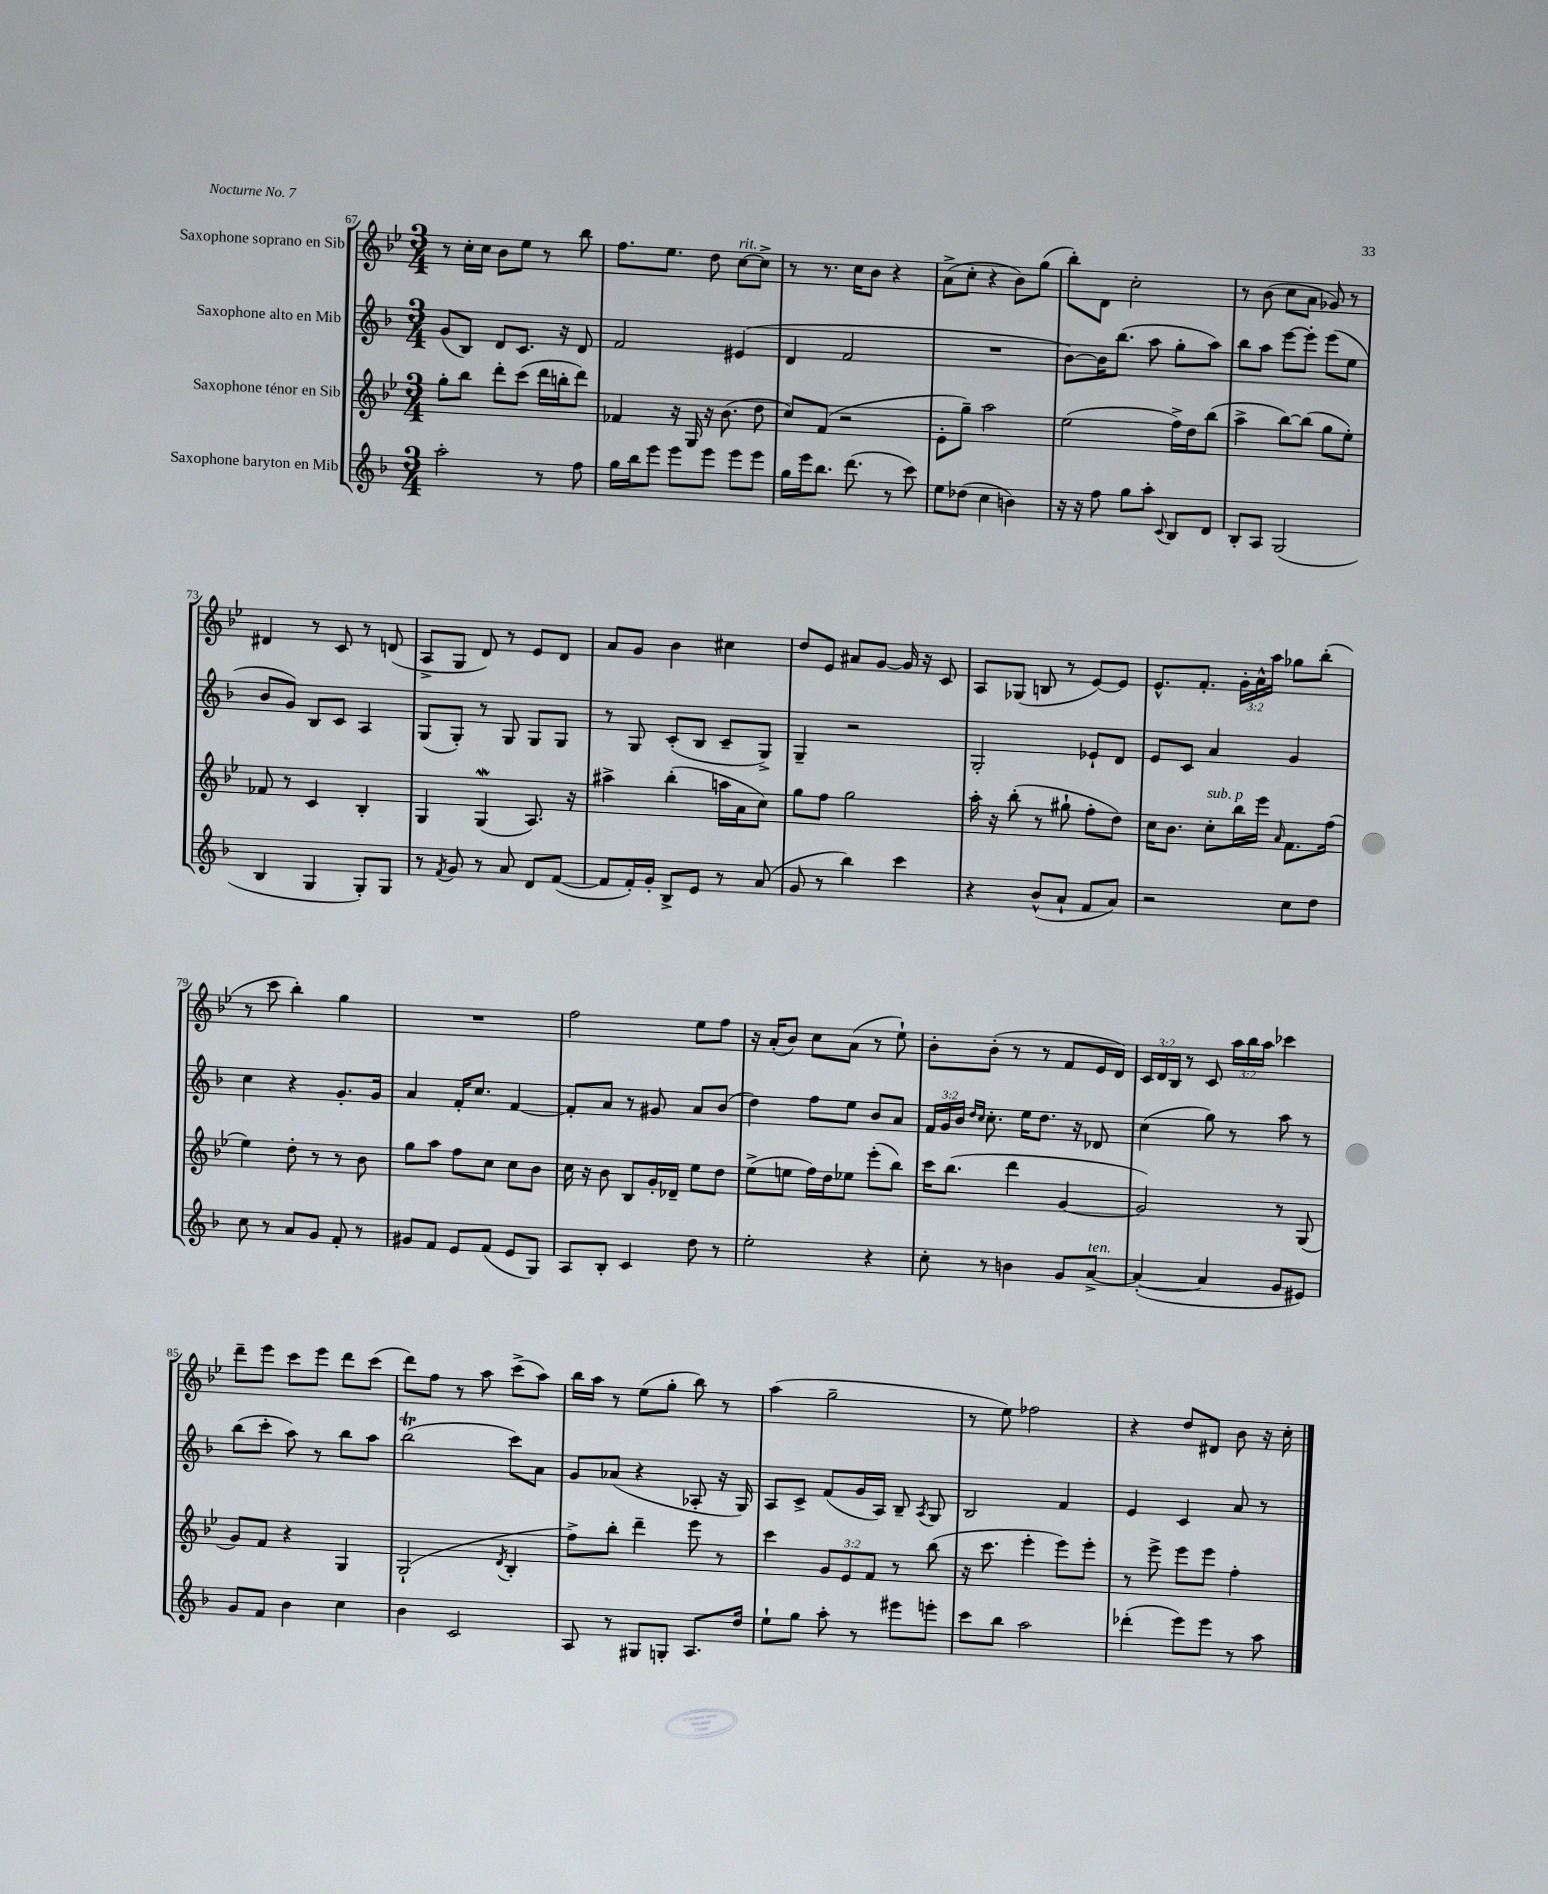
<<
\new StaffGroup <<
\new Staff = "s0" \with { instrumentName = "Saxophone soprano en Sib" } {
    \clef treble \key bes \major \numericTimeSignature \time 3/4 \override Staff.TupletNumber.text = #tuplet-number::calc-fraction-text
    \autoBeamOff r8 c''16[-. c''16] bes'8[ ees''8] r8 bes''8 |
    f''8.[ ees''8.] d''8 c''8[~^\markup { \italic "rit." } c''8]-> |
    r8 r8. c''16[ bes'8] r4 |
    a'8[->( c''8]-. r4 bes'8[) g''8]( |
    bes''8[-.) d'8] c''2-. |
    r8 bes'8( c''8[ a'8] ges'8) r8 |
    dis'4 r8 c'8 r8 d'8( |
    a8[-> g8] d'8) r8 ees'8[ d'8] |
    a'8[ g'8] bes'4 cis''4 |
    d''8[ ees'8] ais'8[ g'8]~ g'16 r16 c'8 |
    a8[ ges8]( b8 r8 ees'8[~) ees'8] |
    ees'8.[-^ f'8.]-. \tuplet 3/2 { g'16[-. a'16-^ a''16] } ges''8[ bes''8]-.( |
    r8 c'''8 bes''4-.) g''4 |
    R2. |
    f''2 ees''8[ f''8] |
    r16 a'16[-.( bes'8]) c''8[ a'8]( r8 ees''8-!) |
    bes'8[-. bes'8]-.( r8 r8 f'8[ ees'16 d'16]) |
    \tuplet 3/2 { c'16[ d'16 bes16] } r8 c'8 \tuplet 3/2 { a''16[ bes''16 a''16] } ces'''4 |
    d'''8[-- ees'''8] c'''8[ ees'''8] d'''8[ c'''8]( |
    d'''8[) f''8] r8 a''8 c'''8[->( a''8]) |
    bes''16[ a''16] r8 ees''8[( g''8]-. bes''8) r8 |
    a''4( g''2-- |
    r8 ees''8) fes''2 |
    r4 d''8[ dis'8] bes'8 r16 c''16-. \bar "|." |
}
\new Staff = "s1" \with { instrumentName = "Saxophone alto en Mib" } {
    \clef treble \key f \major \numericTimeSignature \time 3/4 \override Staff.TupletNumber.text = #tuplet-number::calc-fraction-text
    \autoBeamOff g'8[( bes8]) d'8[ c'8.] r16 d'8 |
    f'2 eis'4( |
    d'4 f'2 |
    R2. |
    bes'8[~) bes'16 bes''8.]( a''8 g''8[-. a''8]) |
    bes''8[ a''8] e'''8[~ e'''8]-. e'''8[( e''8] |
    bes'8[ g'8]) bes8[ c'8] a4 |
    g8[( g8]-.) r8 g8 g8[ g8] |
    r8 g8 c'8[-.( bes8] c'8[-- g8]->) |
    g4-- r2 |
    g2-. ees'8[-! d'8] |
    e'8[ c'8] a'4 g'4 |
    c''4 r4 g'8.[-. g'16] |
    a'4 f'16[-. c''8.] f'4~ |
    f'8[-. a'8] r8 gis'8 a'8[ bes'8]( |
    d''4) f''8[ e''8] bes'8[ a'8] |
    \tuplet 3/2 { f'16[ g'16 bes'16] } \grace { d''16[ c''16] } c''8.-. e''16[ d''8.] r16 des'8 |
    c''4( g''8) r8 a''8 r8 |
    bes''8[( c'''8]-. a''8) r8 bes''8[ a''8] |
    bes''2\trill( c'''8[) a'8] |
    g'8[ aes'8]( r4 aes8-. r16 g16) |
    a8[ c'8]-> f'8[( g'16 a16]) bes8-- \acciaccatura { a8 } g8 |
    bes2 f'4 |
    e'4 c'4 a'8 r8 \bar "|." |
}
\new Staff = "s2" \with { instrumentName = "Saxophone ténor en Sib" } {
    \clef treble \key bes \major \numericTimeSignature \time 3/4 \override Staff.TupletNumber.text = #tuplet-number::calc-fraction-text
    \autoBeamOff g''8[-. bes''8] d'''8[-. c'''8]( d'''16[ b''16-. d'''8]) |
    fes'4 r16 g16 r16 bes'8.( d''8 |
    c''8[) f'8]( r2 |
    ees'8[-. g''8]--) a''2 |
    ees''2( f''16[->) d''16 bes''8]( |
    a''4-> bes''8[~) bes''8]( g''8[ ees''8]-.) |
    fes'8 r8 c'4 bes4-. |
    g4 g4\mordent( a8.) r16 |
    ais''4-> bes''4-.( a''16[ a'16 c''8]) |
    g''8[ f''8] g''2 |
    a''16-. r16 bes''8-.( r8 gis''8-! f''8[-. d''8]) |
    c''16[ bes'8.] c''8[-.^\markup { \italic "sub. p" } bes''16 ees'''16] \grace { a'16 } f'8.[ f''16]( |
    ees''4) d''8-. r8 r8 bes'8 |
    g''8[ a''8] f''8[ c''8] c''8[ bes'8] |
    c''16 r16 bes'8 bes8[ g'16-. des'16]-- ees''8[ d''8] |
    ees''8[->( e''8] f''16[) d''16 ees''8] ees'''8[-.( bes''8]) |
    c'''16[ bes''8.]( d'''4 g'4~ |
    g'2) r8 g8( |
    g'8[) f'8] r4 g4 |
    g2-!( \acciaccatura { d'8 } bes4-. |
    f''8[->) bes''8]-. d'''4-- ees'''8 r8 |
    c'''4 \tuplet 3/2 { g'8[ ees'8 f'8] } r8 bes''8( |
    r16 c'''8. ees'''4-. ees'''8[) ees'''8]-. |
    r8 ees'''8-> ees'''8[ ees'''8] f''4-. \bar "|." |
}
\new Staff = "s3" \with { instrumentName = "Saxophone baryton en Mib" } {
    \clef treble \key f \major \numericTimeSignature \time 3/4
    \autoBeamOff a''2-. r8 f''8 |
    g''16[ bes''16 e'''8] e'''8[ e'''8] e'''8[ e'''8] |
    g''16[ e'''16 bes''8.] d'''8.( r8 c'''8) |
    e''8[ des''8]( c''4 b'4) |
    r16 r16 f''8 g''8[ a''8]-. \appoggiatura { c'8 } bes8[ d'8] |
    bes8[-. a8] g2( |
    bes4 g4 g8[-.) g8] |
    r8 \acciaccatura { f'8 } g'8 r8 a'8 d'8[ f'8]~( |
    f'8[ f'16-.) g'16]-. bes8[-> e'8] r8 a'8( |
    g'8 r8 bes''4) c'''4 |
    r4 bes'8[-^( a'8]-! f'8[ a'8]) |
    r2 c''8[ d''8] |
    c''8 r8 a'8[ g'8] f'8-. r8 |
    gis'8[ f'8] e'8[ f'8]( e'8[ g8]) |
    a8[ bes8]-. c'4 d''8 r8 |
    e''2-. r4 |
    c''8-. r8 b'4 g'8[ a'8]~->^\markup { \italic "ten." } |
    a'4~-.( a'4 g'8[ eis'8]) |
    g'8[ f'8] bes'4 c''4 |
    bes'4 c'2 |
    a8 r8 gis8[ g8]-. a8.[ d''16] |
    e''8[-! g''8] a''8-. r8 eis'''8[ e'''8]-. |
    c'''8[ bes''8] a''2 |
    des'''4-.( e'''8[) e'''8] r8 a''8 \bar "|." |
}
>>
>>
\layout { \context { \Score currentBarNumber = #67 } }
